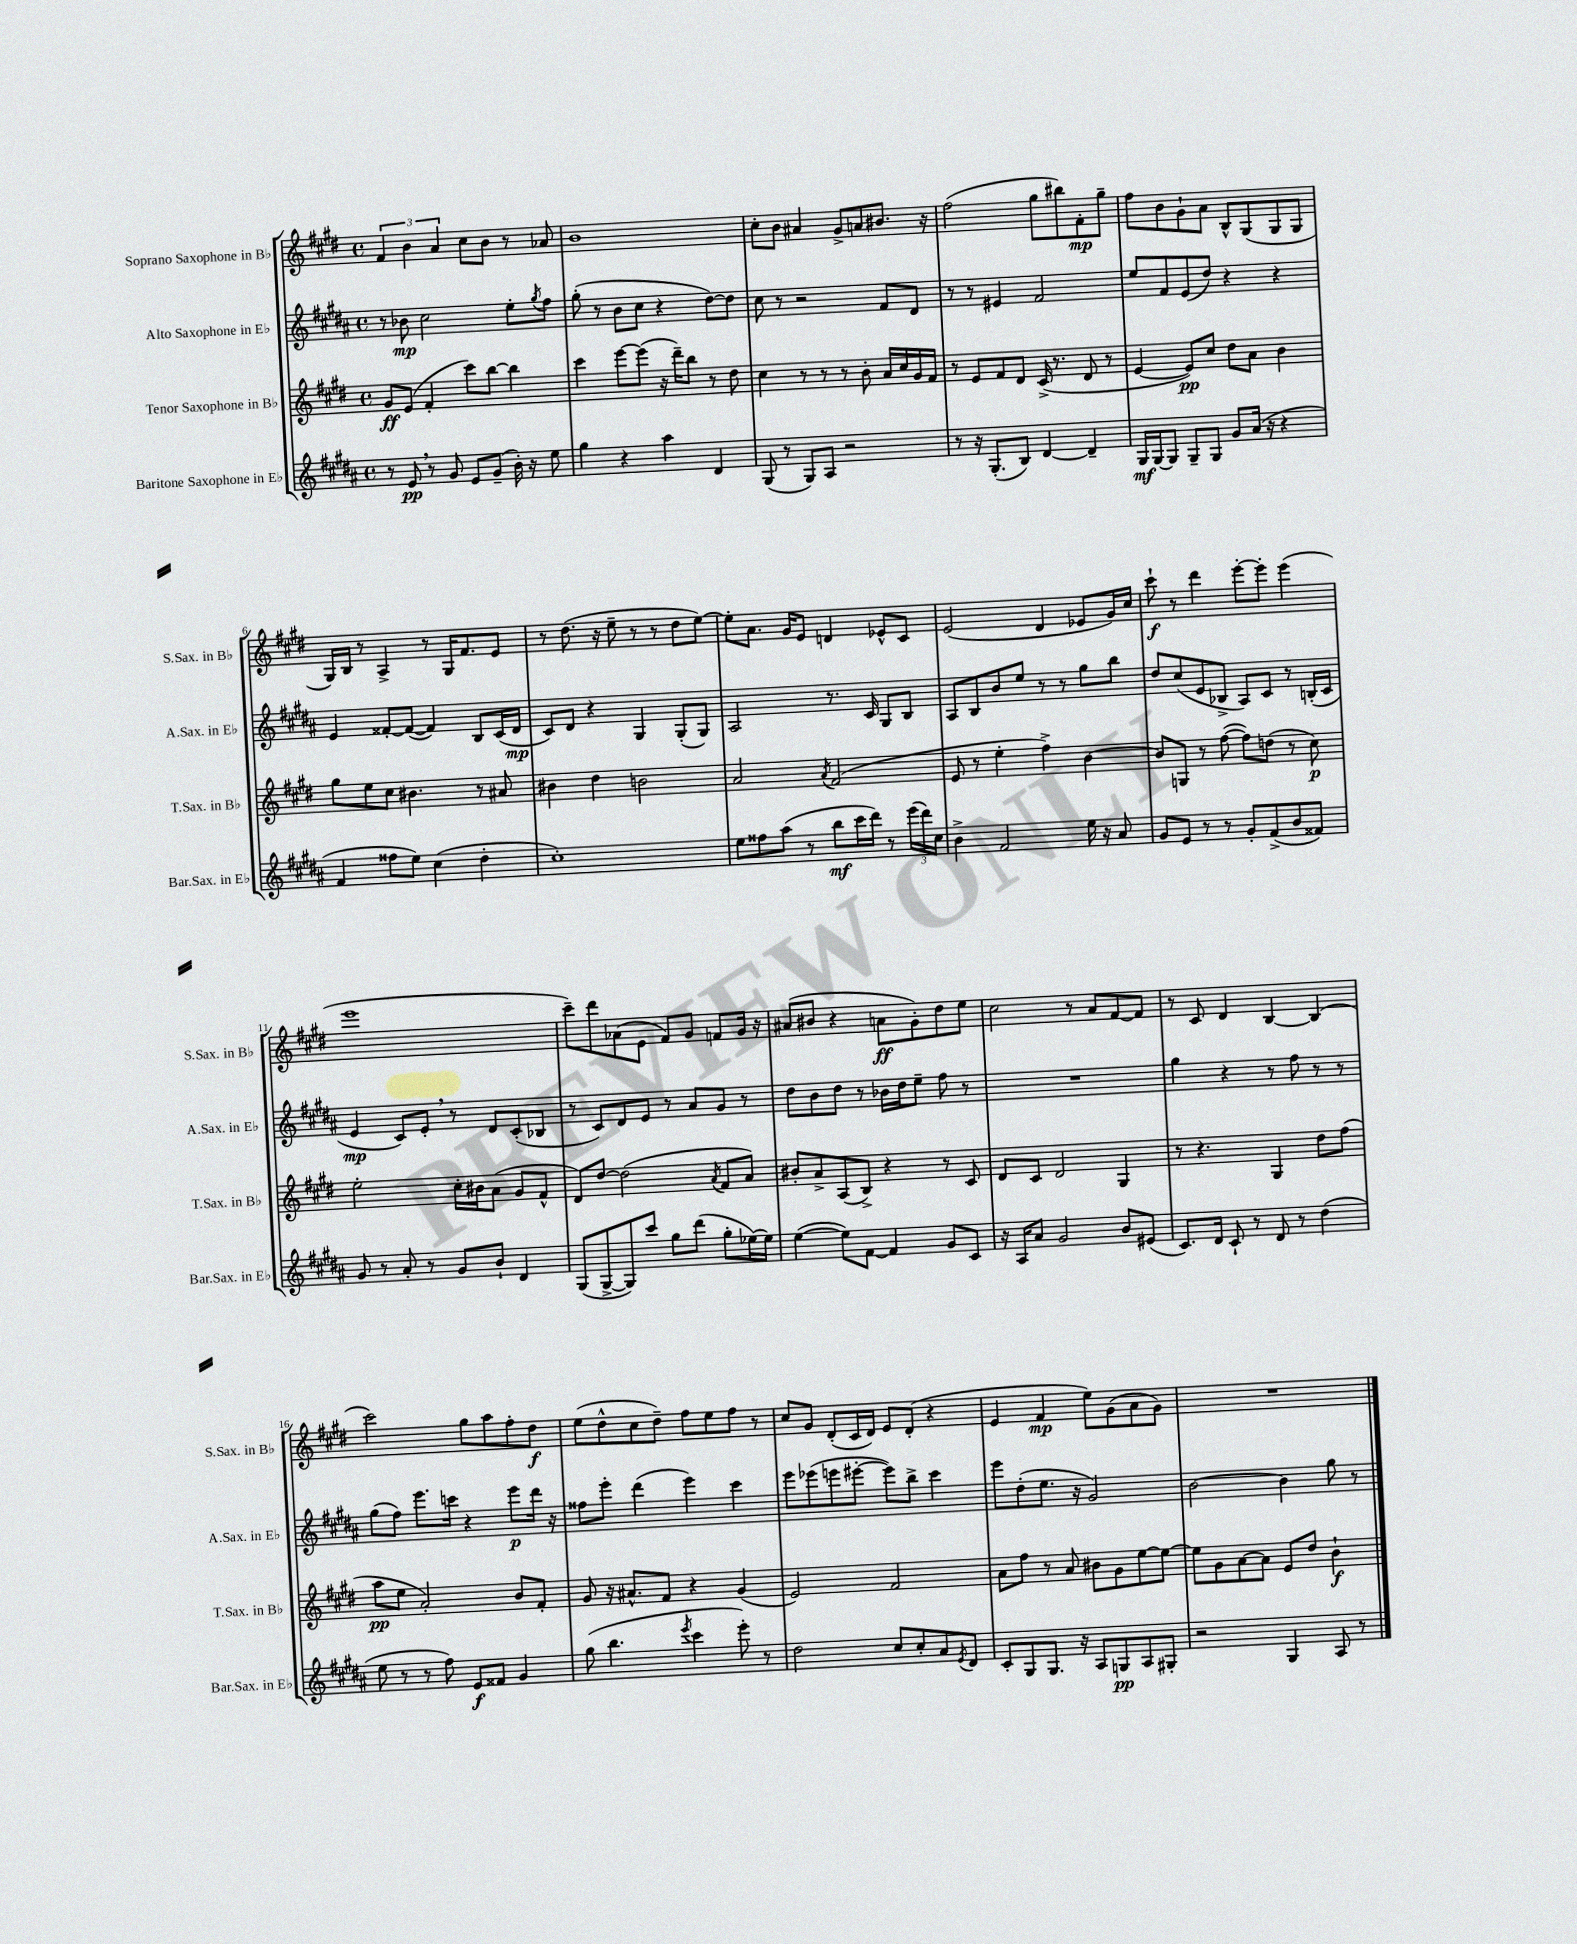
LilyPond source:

<<
\new StaffGroup <<
\new Staff = "s0" \with { instrumentName = "Soprano Saxophone in Bb" shortInstrumentName = "S.Sax. in Bb" } {
    \clef treble \key e \major \defaultTimeSignature \time 4/4
    \tuplet 3/2 { fis'4 b'4 a'4 } cis''8 b'8 r8 aes'8 |
    b'1 |
    cis''8-. b'8 ais'4 gis'8-> a'8 bis'8. r16 |
    fis''2( gis''8 bis''8) fis'8-.\mp gis''8-- |
    fis''8 b'8 gis'8-! a'8 b8-^ gis8( gis8 gis8 |
    gis16) b16 r8 a4-> r8 gis16 fis'8. e'8 |
    r8 dis''8.( r16 e''8-- r8 r8 dis''8 e''8~) |
    e''8-. a'8. gis'16 e'8 d'4 ees'8-^ cis'8 |
    e'2( dis'4 ees'8 gis'16) cis''16 |
    cis'''8-!\f r8 dis'''4 e'''8~-. e'''8-. e'''4( |
    e'''1 |
    cis'''8--) dis'''8 aes'8( e'8 fis'8) gis'8 f'8 gis'16 r16 |
    ais'8( bis'8 r4 a'8\ff gis'8-.) dis''8 e''8 |
    cis''2 r8 a'8 fis'8~ fis'8 |
    r8 cis'8 dis'4 b4~ b4( |
    cis'''2) gis''8 a''8 fis''8-. dis''8\f |
    e''8( dis''8-^ cis''8 dis''8--) fis''8 e''8 fis''8 r8 |
    cis''8 gis'8 dis'8-.( cis'16 dis'16) e'8 dis'8-.( r4 |
    e'4 fis'4\mp e''8) gis'8( a'8 gis'8) |
    R1 \bar "|." |
}
\new Staff = "s1" \with { instrumentName = "Alto Saxophone in Eb" shortInstrumentName = "A.Sax. in Eb" } {
    \clef treble \key b \major \defaultTimeSignature \time 4/4
    r8 bes'8\mp cis''2 e''8-. \acciaccatura { gis''8 } fis''8 |
    gis''8-.( r8 b'8 cis''8 r4 dis''8~) dis''8 |
    cis''8 r8 r2 fis'8 dis'8 |
    r8 r8 eis'4 fis'2 |
    e''8 fis'8 e'8( dis''8) r4 r4 |
    e'4 fisis'8~-. fisis'8~( fisis'4) b8 cis'16( dis'16\mp |
    cis'8) dis'8 r4 gis4 gis8-.( gis8) |
    ais2 r8. cis'16 gis8 b8 |
    ais8 b8 b'8 e''8 r8 r8 gis''8 b''8 |
    dis''8 cis''8( e'8 bes8-> ais8) cis'8 r8 b16-.( cis'16 |
    e'4\mp cis'8) e'8-. \breathe r8 dis'8 cis'8-.( bes8 |
    r8 cis'8) dis'8 e'8 r8 ais'8 gis'8 r8 |
    dis''8 b'8 dis''8 r8 bes'16 dis''16 e''8-- fis''8 r8 |
    R1 |
    gis''4 r4 r8 fis''8 r8 r8 |
    gis''8( fis''8) e'''8. c'''16 r4 e'''8\p dis'''16 r16 |
    fisis''8 e'''8-. dis'''4( e'''4) cis'''4 |
    e'''8 ees'''8( e'''8 eis'''8~-. eis'''8) b''8-> cis'''4 |
    e'''8 dis''8-.( e''8. r16 gis'2) |
    b'2~ b'4 gis''8 r8 \bar "|." |
}
\new Staff = "s2" \with { instrumentName = "Tenor Saxophone in Bb" shortInstrumentName = "T.Sax. in Bb" } {
    \clef treble \key e \major \defaultTimeSignature \time 4/4
    gis'8\ff e'8( fis'4-. cis'''8) b''8~ b''4 |
    cis'''4 e'''8~ e'''8( r16 dis'''16--) b''8 r8 dis''8 |
    cis''4 r8 r8 r8 b'8-. a'16 cis''16 gis'16 fis'16 |
    r8 e'8 fis'8 dis'8 cis'16->( r8. dis'8 r8 |
    e'4~ e'8\pp) cis''8 dis''8 a'8 b'4 |
    gis''8 e''8 cis''8 bis'4. r8 ais'8 |
    bis'4 dis''4 b'2 |
    a'2 \acciaccatura { a'8 } fis'2( |
    e'8 r8 e''4-. fis''4->) b'4~ |
    b'8 g8 r8 fis''8~( fis''8) d''8( r8 cis''8\p) |
    e''2-. cis''16-. bis'16 a'8( gis'8 fis'8-^ |
    dis'8) dis''8~ dis''2( \acciaccatura { a'8 } fis'8 a'8) |
    bis'8-. a'8-> a8( b8->) r4 r8 cis'8 |
    dis'8 cis'8 dis'2 gis4 |
    r8 r4. gis4 dis''8 fis''8( |
    a''8\pp e''8 a'2-.) b'8 fis'8-. |
    gis'8 r16 ais'8.-^ fis'8 r4 gis'4( |
    e'2) fis'2 |
    a'8 fis''8 r8 a'8 bis'8 gis'8 e''8~ e''8~ |
    e''8 gis'8 a'8~ a'8 e'8 dis''8 b'4-!\f \bar "|." |
}
\new Staff = "s3" \with { instrumentName = "Baritone Saxophone in Eb" shortInstrumentName = "Bar.Sax. in Eb" } {
    \clef treble \key b \major \defaultTimeSignature \time 4/4
    r8 e'8\pp \breathe r8 gis'8 e'8 gis'8--( b'16-.) r16 e''8 |
    gis''4 r4 ais''4 dis'4 |
    gis8( r8 gis8) ais8 r2 |
    r8 r16 gis8.-.( b8) dis'4~ dis'4-- |
    gis16\mf gis16~ gis8 gis8-- gis8 gis'8 ais'16( r16 r4 |
    fis'4 fisis''8 e''8) cis''4( dis''4-. |
    cis''1-.) |
    e''8 fisis''8 ais''8( r8 b''8\mf cis'''16 dis'''16) r8 \tuplet 3/2 { e'''16( dis'''16) cis''16 } |
    b'4-> fis'2 e''16 r16 ais'8 |
    gis'8 e'8 r8 r8 gis'8-. fis'8->( b'8 fisis'8) |
    gis'8 r8 ais'8-. r8 gis'8 b'8-! dis'4 |
    gis8( gis8~-> gis8) cis'''8 gis''8 dis'''8( gis''8-. ees''16~) ees''16 |
    e''4~( e''8) fis'8~ fis'4 gis'8 cis'8 |
    r16 ais16 ais'8 gis'2 b'8 eis'8( |
    cis'8.) dis'16 cis'8-! r8 dis'8 r8 dis''4( |
    e''8 r8 r8 fis''8) e'8\f fisis'8 gis'4 |
    gis''8( b''4. \acciaccatura { e'''8 } cis'''4 e'''8-.) r8 |
    dis''2 cis''8 cis''8-. ais'8 \acciaccatura { e'8 } dis'8 |
    cis'8-. gis8 gis8. r16 ais8 g8\pp ais8 gis8-. |
    r2 gis4 ais8 r8 \bar "|." |
}
>>
>>
